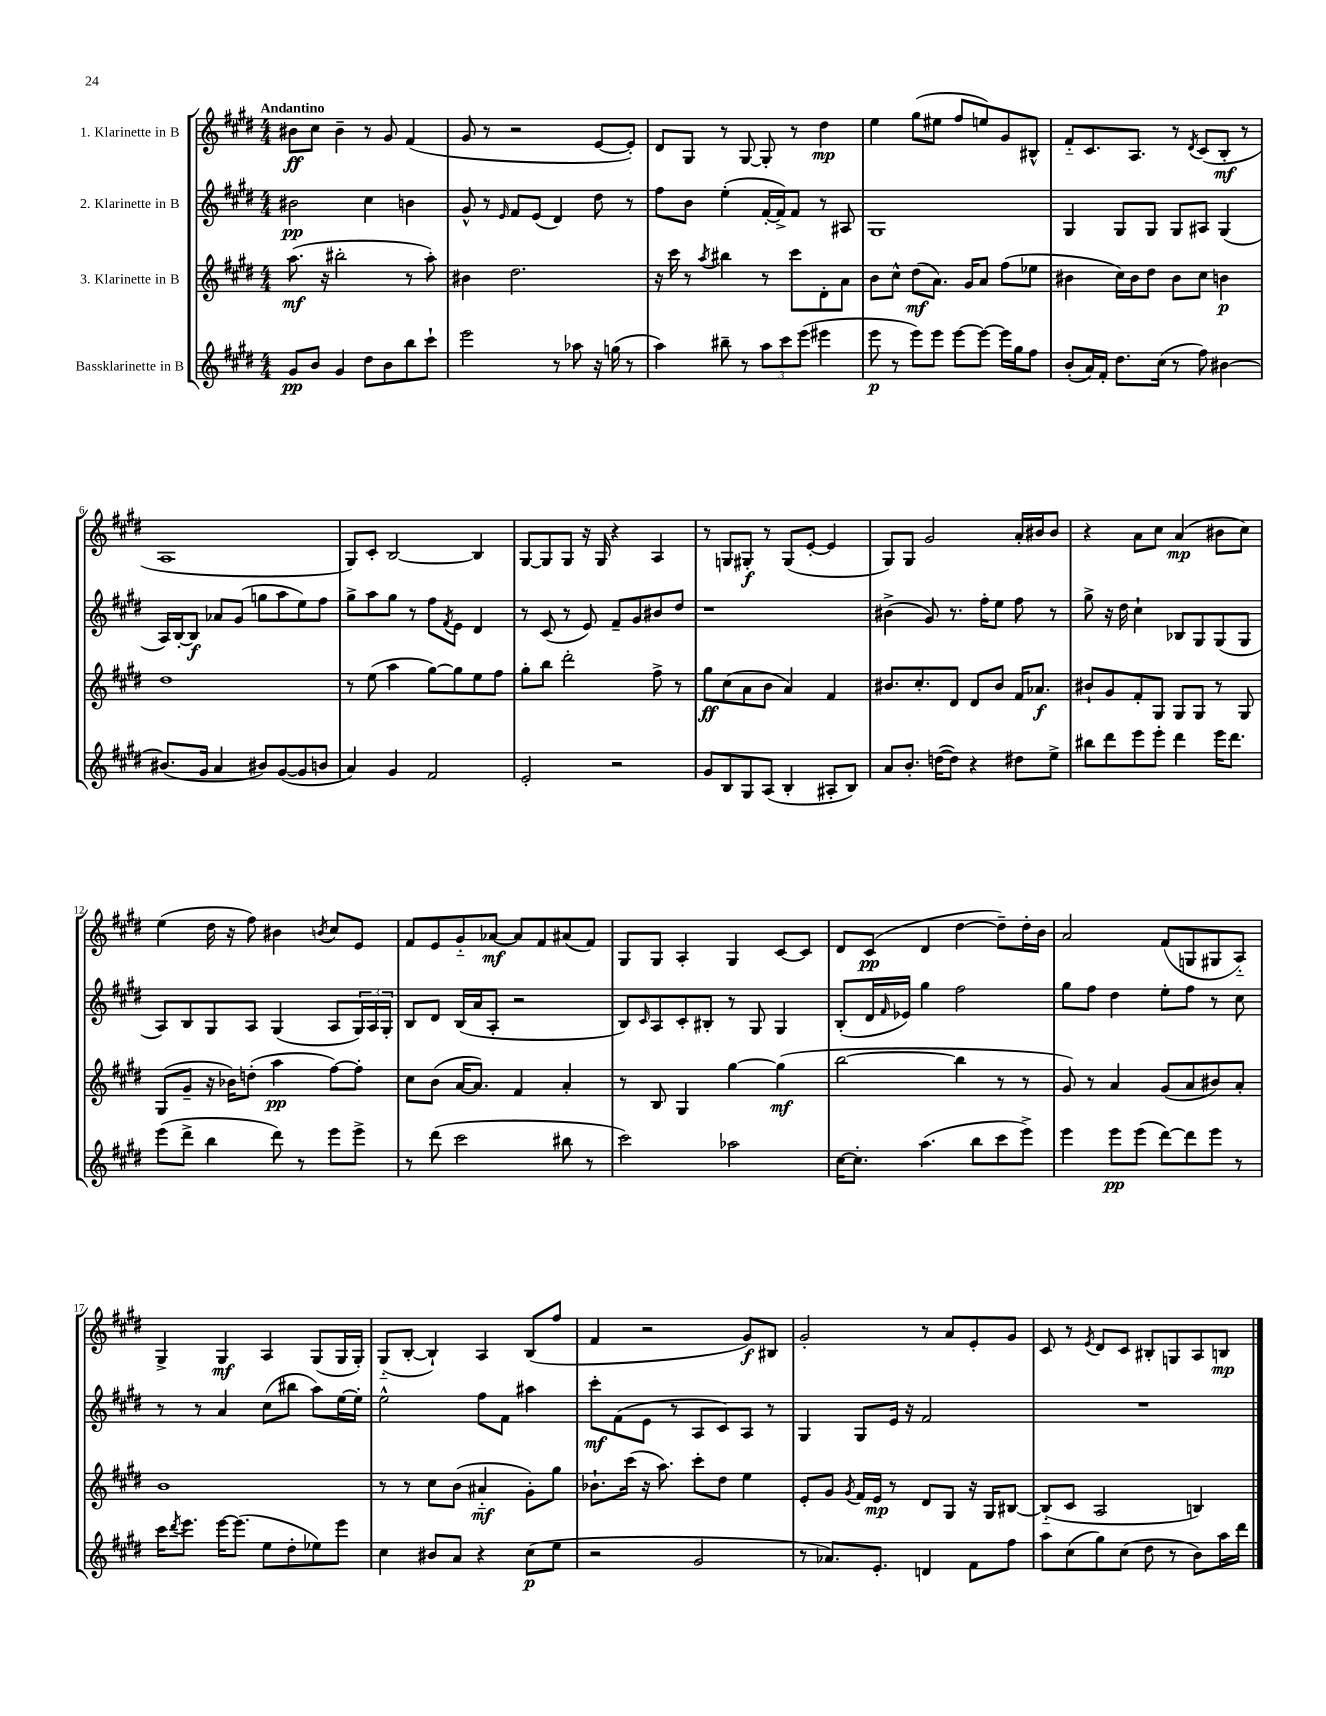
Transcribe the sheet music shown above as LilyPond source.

<<
\new StaffGroup <<
\new Staff = "s0" \with { instrumentName = "1. Klarinette in B" } {
    \clef treble \key e \major \numericTimeSignature \time 4/4 \tempo "Andantino"
    bis'8\ff cis''8 bis'4-- r8 gis'8 fis'4( |
    gis'8 r8 r2 e'8~ e'8-.) |
    dis'8 gis8 r8 gis8~ gis8-. r8 dis''4\mp |
    e''4 gis''8( eis''8 fis''8 e''8) gis'8 bis8-^ |
    fis'8-_ cis'8. a8. r8 \acciaccatura { dis'8 } cis'8( b8-.\mf r8 |
    a1 |
    gis8) cis'8-. b2~ b4 |
    gis8~ gis8 gis8 r16 gis16 r4 a4 |
    r8 g8 gis8-.\f r8 gis8( e'8~-. e'4 |
    gis8) gis8 gis'2 a'16-. bis'16 bis'8 |
    r4 a'8 cis''8 a'4\mp( bis'8 cis''8) |
    e''4( dis''16 r16 fis''8) bis'4 \acciaccatura { b'8 } cis''8 e'8 |
    fis'8 e'8 gis'8-_ aes'8~\mf aes'8 fis'8 ais'8( fis'8) |
    gis8 gis8 a4-. gis4 cis'8~ cis'8 |
    dis'8 cis'8\pp( dis'4 dis''4~ dis''8--) dis''16-. b'16 |
    a'2 fis'8( g8 gis8 a8-_) |
    gis4-> gis4\mf a4 gis8( gis16 gis16-.) |
    gis8-_( b8~-. b4-!) a4 b8( fis''8 |
    fis'4 r2 gis'8\f) bis8 |
    gis'2-. r8 a'8 e'8-. gis'8 |
    cis'8 r8 \acciaccatura { e'8 } dis'8 cis'8 bis8-. g8 a8 b8\mp \bar "|." |
}
\new Staff = "s1" \with { instrumentName = "2. Klarinette in B" } {
    \clef treble \key e \major \numericTimeSignature \time 4/4
    bis'2\pp cis''4 b'4 |
    gis'8-^ r8 \grace { e'16 } fis'8 e'8( dis'4) dis''8 r8 |
    fis''8 b'8 e''4-.( fis'16~-. fis'16->) fis'8 r8 ais8 |
    gis1 |
    gis4 gis8 gis8 gis8 ais8 gis4( |
    a16) b16~-. b8\f aes'8 gis'8( g''8 a''8 e''8) fis''8 |
    gis''8-> a''8 gis''8 r8 fis''8 \acciaccatura { fis'8 } e'8 dis'4 |
    r8 cis'8( r8 e'8) fis'8-- gis'8 bis'8 dis''8 |
    r1 |
    bis'4->( gis'8) r8. fis''16-. e''8 fis''8 r8 |
    gis''8-> r16 dis''16 cis''4-! bes8 gis8 gis8( gis8 |
    a8) b8 gis8 a8 gis4( a8 \tuplet 3/2 { gis16) a16 gis16-. } |
    b8 dis'8 b16( a'16 a8-. r2 |
    b8) \grace { cis'16 } a8 cis'8-. bis8-. r8 gis8 gis4 |
    b8-.( dis'16 \grace { fis'16 } ees'16) gis''4 fis''2 |
    gis''8 fis''8 dis''4 e''8-. fis''8 r8 cis''8 |
    r8 r8 a'4 cis''8( bis''8 a''8) e''16~ e''16-. |
    e''2-^ fis''8 fis'8 ais''4 |
    cis'''8-.\mf fis'8( e'8 r8 a8 cis'8) a8 r8 |
    gis4 gis8 e'16 r16 fis'2 |
    R1 \bar "|." |
}
\new Staff = "s2" \with { instrumentName = "3. Klarinette in B" } {
    \clef treble \key e \major \numericTimeSignature \time 4/4
    a''8.\mf( r16 bis''2-. r8 a''8-.) |
    bis'4 dis''2. |
    r16 cis'''16 r8 \acciaccatura { a''8 } bis''4 r8 cis'''8 dis'8-. a'8 |
    b'8 cis''8-^ dis''8\mf( a'8.) gis'16 a'8 fis''8( ees''8 |
    bis'4 cis''16) bis'16 dis''8 bis'8 cis''8 b'4\p |
    dis''1 |
    r8 e''8( a''4 gis''8~) gis''8 e''8 fis''8 |
    gis''8-. b''8 dis'''2-. fis''8-> r8 |
    gis''8\ff cis''8( a'8 b'8 a'4) fis'4 |
    bis'8. cis''8.-. dis'8 dis'8 bis'8 fis'16 aes'8.\f |
    bis'8-! gis'8 fis'8-. gis8 gis8 gis8 r8 gis8 |
    gis8( gis'8-- r16 bes'16) d''8-.( a''4\pp fis''8~) fis''8-. |
    cis''8 b'8( a'16~ a'8.) fis'4 a'4-. |
    r8 b8 gis4 gis''4~ gis''4\mf( |
    b''2~ b''4 r8 r8 |
    gis'8) r8 a'4 gis'8( a'8 bis'8) a'8-. |
    b'1 |
    r8 r8 cis''8 b'8( ais'4-_\mf gis'8-.) gis''8 |
    bes'8.-! cis'''16( r16 a''8.) cis'''8-. dis''8 e''4 |
    e'8-. gis'8 \acciaccatura { gis'8 } fis'16 e'16\mp r8 dis'8 gis8 r16 gis16 bis8~ |
    bis8-_( cis'8 a2 b4) \bar "|." |
}
\new Staff = "s3" \with { instrumentName = "Bassklarinette in B" } {
    \clef treble \key e \major \numericTimeSignature \time 4/4
    gis'8\pp b'8 gis'4 dis''8 b'8 b''8 cis'''8-! |
    e'''2 r8 aes''8 r16 g''16( r8 |
    a''4) bis''8-- r8 \tuplet 3/2 { a''8 cis'''8 e'''8( } eis'''4 |
    e'''8\p r8 e'''8) e'''8 e'''8~ e'''8~ e'''16 gis''16 fis''8 |
    b'8-.( a'16) fis'16-. dis''8. cis''16( r8 fis''8) bis'4~ |
    bis'8.( gis'16 a'4 bis'8) gis'8~( gis'8 b'8 |
    a'4) gis'4 fis'2 |
    e'2-. r2 |
    gis'8 b8 gis8 a8( b4-. ais8-. b8) |
    a'8 b'8.-. d''16~( d''8) r4 dis''8 e''8-> |
    bis''8 dis'''8 e'''8 e'''8-. dis'''4 e'''16 dis'''8. |
    e'''8( dis'''8-> b''4 dis'''8) r8 e'''8 e'''8-> |
    r8 dis'''8( cis'''2 bis''8 r8 |
    cis'''2) aes''2 |
    cis''16~ cis''8.-. a''4.( b''8 cis'''8 e'''8->) |
    e'''4 e'''8\pp e'''8( dis'''8~) dis'''8 e'''8 r8 |
    cis'''16 \acciaccatura { dis'''8 } e'''8. e'''16~ e'''8.( e''8 dis''8-. ees''8) e'''8 |
    cis''4 bis'8 a'8 r4 cis''8\p( e''8 |
    r2 gis'2 |
    r8 aes'8.) e'8.-. d'4 fis'8 fis''8 |
    a''8 cis''8( gis''8) cis''8( dis''8 r8 b'8) a''16 dis'''16 \bar "|." |
}
>>
>>
